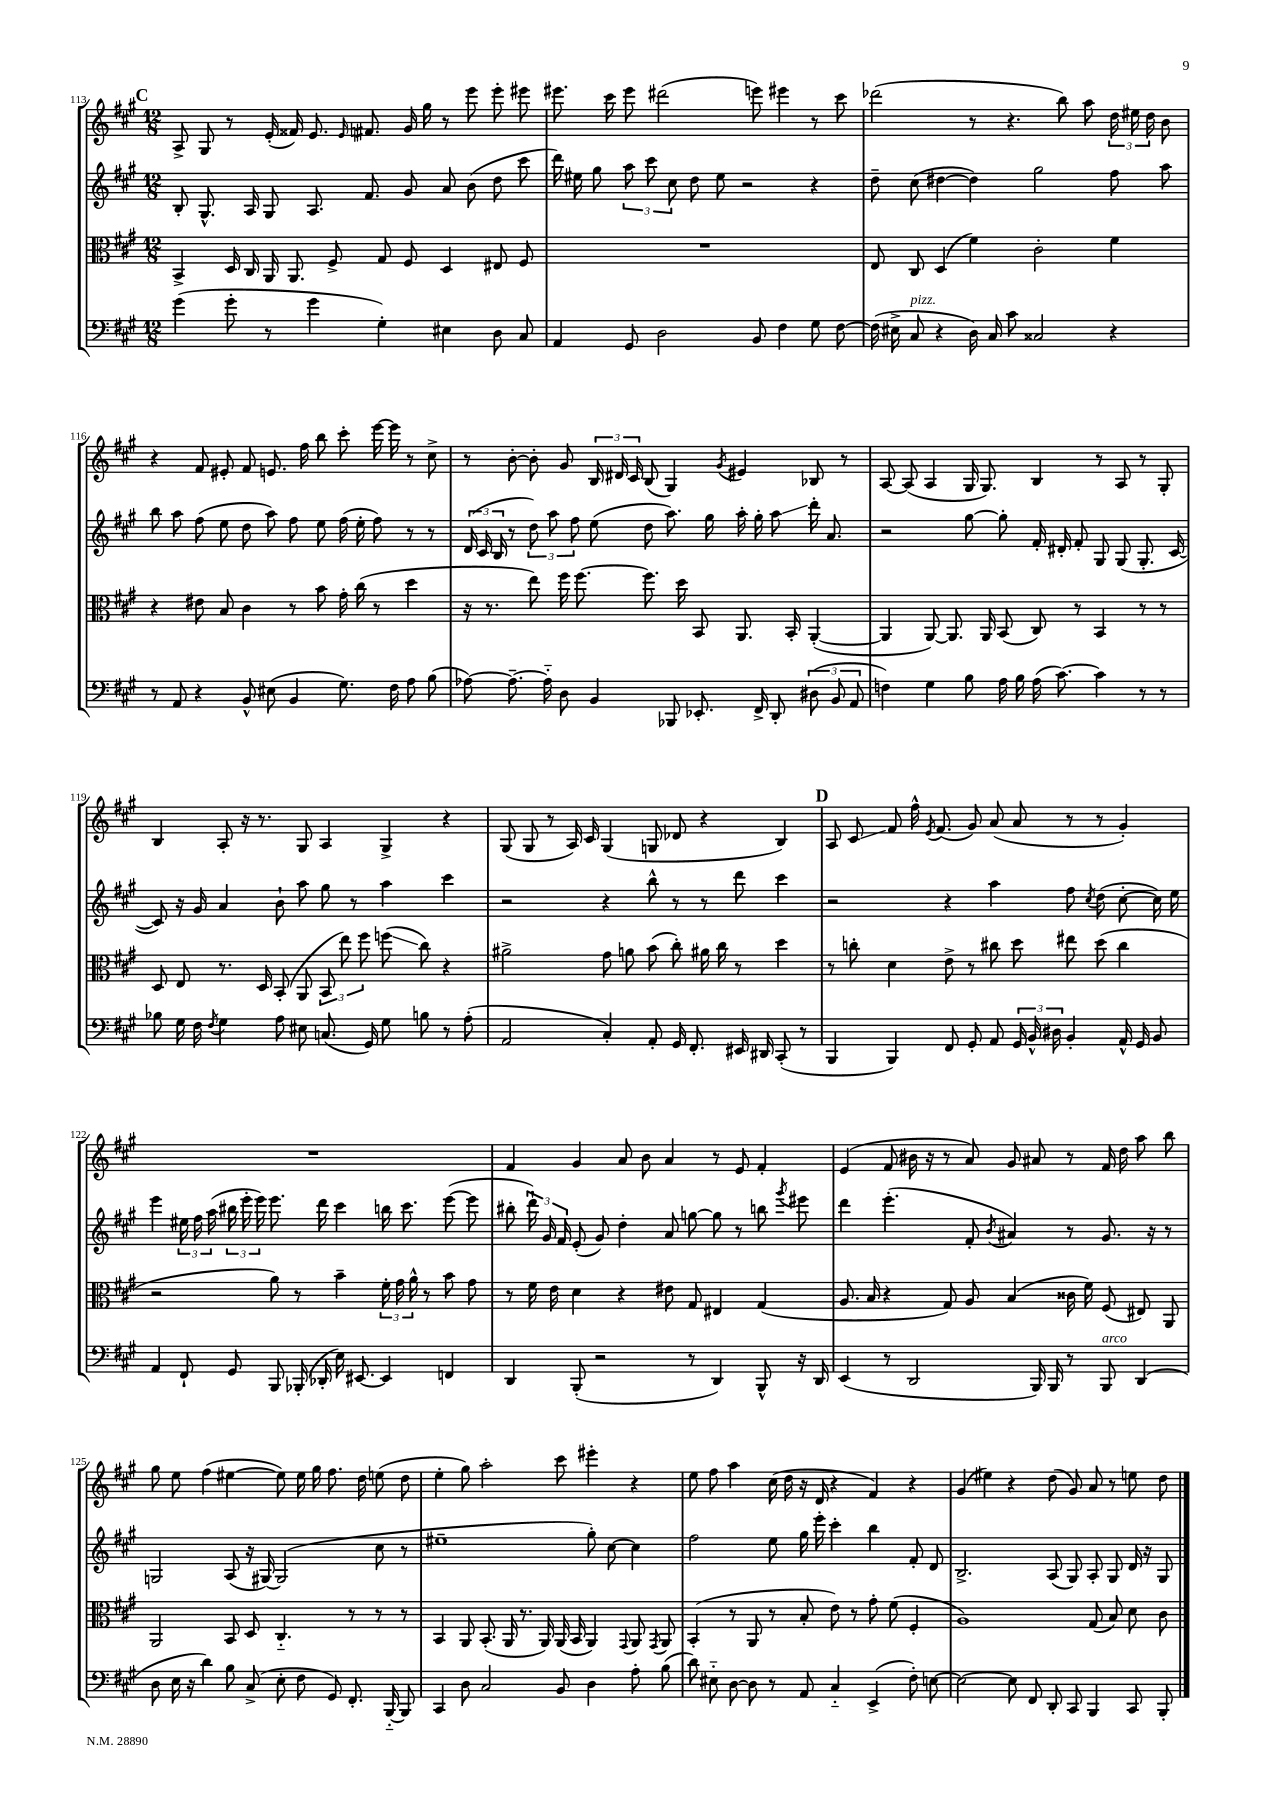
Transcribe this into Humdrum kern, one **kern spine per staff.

**kern	**kern	**kern	**kern
*staff4	*staff3	*staff2	*staff1
*clefF4	*clefC3	*clefG2	*clefG2
*k[f#c#g#]	*k[f#c#g#]	*k[f#c#g#]	*k[f#c#g#]
*M12/8	*M12/8	*M12/8	*M12/8
(4g#	4BB^	8B'	8A^
.	.	8.G#^^	8G#
8g#'	16D	.	8r
.	16C#	16A	.
8r	16AA	8G#	(16e'
.	8.AA	.	16f##)
4g#	.	8.A	8.e
.	8F#^	.	.
.	.	.	16qqe
.	.	8.f#	8.f#
4G#')	8G#	.	.
.	8F#	8g#	16g#
.	.	.	16gg#
4E#	4D	8a	8r
.	.	(8b	8eee
8D	8E#	8dd	8eee'
8C#	8F#	8ccc#	8eee#
=	=	=	=
4AA	1.r	16ddd)	8.eee#
.	.	16ee#	.
.	.	8gg#	.
.	.	.	16ccc#
8GG#	.	12aa	8eee#
.	.	12ccc#	.
2D	.	.	(2ddd#
.	.	12cc#	.
.	.	8dd	.
.	.	8ee#	.
.	.	2r	.
8BB	.	.	8eee)
4F#	.	.	4eee#
8G#	.	4r	8r
[8F#	.	.	8ccc#
=	=	=	=
(16F#]	8E	8dd~	(2ddd-
16E#^	.	.	.
8C#	8C#	(8cc#	.
4r	(4D	[4dd#	.
16D)	4f#)	4dd#])	8r
16C#	.	.	.
8c#	.	.	4.r
2C##	2c#'	2gg#	.
.	.	.	8bb)
.	.	.	8aa
4r	4f#	8ff#	24dd
.	.	.	24ee#
.	.	.	24dd
.	.	8aa	8b
=	=	=	=
8r	4r	8bb	4r
8AA	.	8aa	.
4r	8e#	(8ff#	8f#
.	8B	8ee	8e#'
8BB^^	4c#	8dd	8f#
(8E#	.	8aa)	8.e
4BB	8r	8ff#	.
.	.	.	16ff#
.	8b	8ee	8bb
8.G#)	16g#'	(16ff#	8ccc#'
.	(16cc#	16ee'	.
.	8r	8ff#)	[16eee
16F#	.	.	16eee]
8A	4dd	8r	8r
(8B	.	8r	8cc#^
=	=	=	=
[8A-)	16r	(24d	8r
.	.	24c#	.
.	8.r	.	.
.	.	24B	.
8.A-~_	.	8r	[8b'
.	8ee)	12dd)	8b']
16A-'~]	.	.	.
.	.	12aa	.
8D	16ff#	.	8g#
.	.	12ff#	.
.	[8.ff#	.	.
4BB	.	(8ee	24B
.	.	.	24d#
.	.	.	24c#
.	8.ff#]	8dd	(8B
8BBB-	.	8.aa)	4G#)
.	16dd	.	.
8.EE-'	8BB	.	.
.	.	16gg#	.
.	.	.	8qg#
.	8.AA	16aa'	4e#
16FF#^	.	16gg#'	.
8DD'	.	8aa	.
.	16BB'	.	.
(12D#	([4AA'	16ddd'	8B-
.	.	8.a	.
12BB	.	.	.
.	.	.	8r
12AA	.	.	.
=	=	=	=
4F)	4AA]	2r	[8A
.	.	.	(8A]
4G#	[8AA)	.	4A
.	8.AA]	.	.
8B	.	[8gg#	16G#
.	16AA	.	8.G#)
16A	(8BB	8gg#']	.
16B	.	.	.
(16A	8C#)	16f#'	4B
[8.c#)	.	16d#'	.
.	8r	8f#'	.
4c#]	4BB	8G#	8r
.	.	(8G#	8A
8r	8r	8.G#'	8r
8r	8r	.	8G#'
.	.	[16c#	.
=	=	=	=
8B-	8D	8c#])	4B
16G#	8E	16r	.
16F#	.	16g#	.
8qF#	.	.	.
4G#	8.r	4a	8A'
.	.	.	16r
.	16D	.	8.r
8A	(8BB'	8b`	.
8E#	8AA	8aa	8G#
(8.C	12BB	8gg#	4A
.	12ee)	.	.
.	.	8r	.
.	12ff#	.	.
16GG#)	.	.	.
8G#	(8ff	4aa	4G#^
8B	8cc#)	.	.
8r	4r	4ccc#	4r
(8A'	.	.	.
=	=	=	=
2AA	2a#^	2r	(8G#
.	.	.	8G#
.	.	.	8r
.	.	.	16A)
.	.	.	16c#
4C#')	8g#	4r	(4G#
.	8a	.	.
8AA'	(8b	8bb^^	8G
16GG#	8cc#')	8r	8d-
8.FF#'	.	.	.
.	16a#	8r	4r
.	16cc#	.	.
16EE#	8r	8ddd	.
16DD#	.	.	.
(8CC#'	4dd	4ccc#	4B)
8r	.	.	.
=	=	=	=
4BBB	8r	2r	8A
.	8cc'	.	8c#
4BBB)	4d	.	8f#
.	.	.	16ff#^^
.	.	.	8qe
.	.	.	(8.f#
8FF#	8e^	4r	.
8GG#'	8r	.	8g#)
8AA	8cc#	4aa	(8a
24GG#	8dd	.	8a
24BB^^	.	.	.
24D#	.	.	.
4BB'	8ee#	8ff#	8r
.	.	8qcc#	.
.	(8dd	(8dd	8r
16AA^^	4cc#	[8cc#'	4g#')
16GG#	.	.	.
8BB	.	16cc#])	.
.	.	16ee	.
=	=	=	=
4AA	2r	4eee	1.r
8FF#`	.	24ee#	.
.	.	24ff#	.
.	.	(24aa	.
8GG#	.	24bb#	.
.	.	24eee'	.
.	.	24eee)	.
8BBB	8a)	8.eee	.
(16BBB-'	8r	.	.
16DD-'	.	16ddd	.
16E)	4b~	4ccc#	.
[8.EE#	.	.	.
4EE#]	24f#'	16bb	.
.	24g#	.	.
.	.	8.ccc#	.
.	24a^^	.	.
.	8r	.	.
4FF	8b	([8eee	.
.	8g#	8eee]	.
=	=	=	=
4DD	8r	8bb#'	4f#
.	16f#	24ddd`)	.
.	.	24g#	.
.	16e	.	.
.	.	24f#	.
(8BBB'	4d	(8e'	4g#
2r	.	8g#)	.
.	4r	4dd'	8a
.	.	.	8b
.	8e#	8a	4a
8r	8G#	[8gg	.
4DD)	4E#	8gg]	8r
.	.	8r	8e
8BBB^^	(4G#	8bb	4f#'
.	.	8qggg#	.
16r	.	8eee#	.
16DD	.	.	.
=	=	=	=
(4EE	8.A	4ddd	(4e
.	16B	.	.
8r	4r	(4.eee'	8f#
2DD	.	.	16b#
.	.	.	16r
.	8G#)	.	8r
.	8A	8f#'	8a)
.	.	8qb	.
.	(4B	4a#)	8g#
16BBB)	.	.	8a#
16BBB	.	.	.
8r	16c##	8r	8r
.	16f#)	.	.
8BBB	(8F#	8.g#	16f#
.	.	.	16dd
(4DD	8E#)	.	8aa
.	.	16r	.
.	8AA	8r	8bb
=	=	=	=
8D	2AA	2G	8gg#
16E	.	.	8ee
16r	.	.	.
4d)	.	.	(4ff#
8B	8BB	(8A	[4ee#
(8C#^	8D	16r	.
.	.	[16G#)	.
8E'	4.C#'~	(2G#]	8ee#])
8F#	.	.	16ee#
.	.	.	16gg#
8GG#)	.	.	8.ff#
8.FF#'	8r	.	.
.	.	.	16dd
.	8r	8cc#	(8ee
[16BBB'~	.	.	.
8BBB]	8r	8r	8dd
=	=	=	=
4CC#	4BB	1ee#~	4ee'
8D	8AA	.	8gg#)
2C#	(8.BB'	.	2aa'
.	16AA	.	.
.	8.r	.	.
.	16AA)	.	.
8BB	(16AA	.	8ccc#
.	16BB	.	.
4D	4AA)	8gg#')	4eee#'
.	.	[8cc#	.
.	8qqGG#	.	.
8A'	8AA	4cc#]	4r
.	8qGG#	.	.
(8B	8AA	.	.
=	=	=	=
8d)	(4BB'	2ff#	8ee
8E#'~	.	.	8ff#
[8D	8r	.	4aa
8D]	8AA	.	.
8r	8r	8ee	(16cc#
.	.	.	16dd
8AA	8B'	16gg#	16r
.	.	16eee'	16d
4C#'~	8e)	4ccc#'	4r
.	8r	.	.
(4EE^	8g#'	4bb	4f#)
.	(8f#	.	.
8F#')	4F#'	8f#'	4r
[8E	.	8d	.
=	=	=	=
2E_	1A)	2.B^	(4g#
.	.	.	4ee#)
8E]	.	.	4r
8FF#	.	.	.
8DD'	.	(8A	(8dd
8CC#	.	8G#)	8g#)
4BBB	(8G#	8A'	8a
.	8B)	8G#	8r
8CC#	8d	16d	8ee
.	.	16r	.
8BBB'	8c#	8G#	8dd
==	==	==	==
*-	*-	*-	*-
